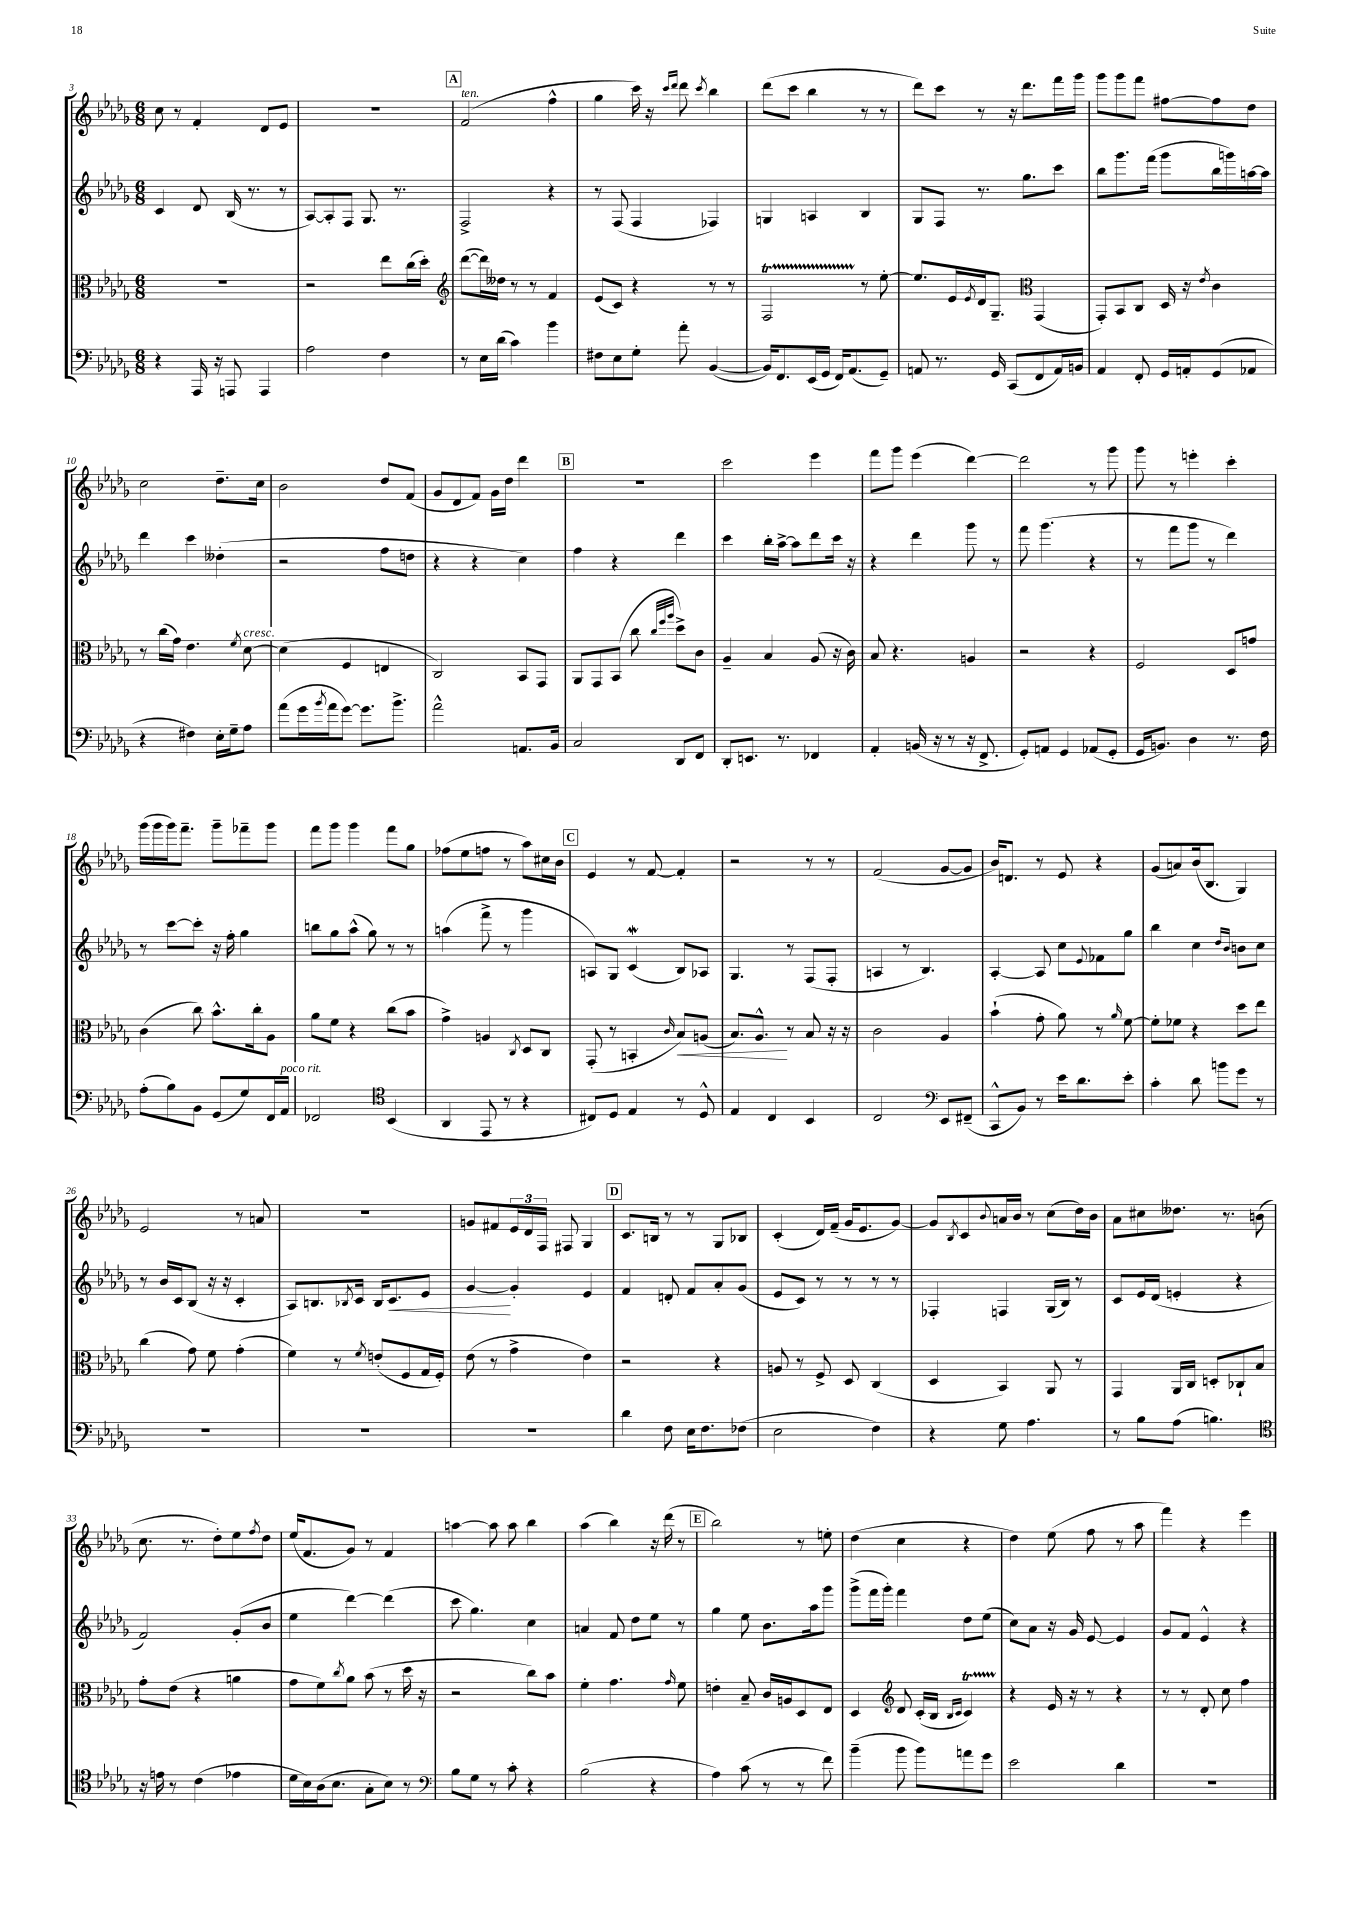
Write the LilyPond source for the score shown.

<<
\new StaffGroup <<
\new Staff = "s0" {
    \clef treble \key des \major \numericTimeSignature \time 6/8
    c''8 r8 f'4-. des'8 ees'8 |
    R2. |
    \mark \markup { \box "A" } f'2^\markup { \italic "ten." }( f''4-^ |
    ges''4 c'''16) r16 \grace { c'''16 des'''16 } des'''8 \acciaccatura { c'''8 } bes''4 |
    des'''8( c'''8 bes''4 r8 r8 |
    des'''8) c'''8 r8 r16 des'''8. f'''16 ges'''16 |
    ges'''8 ges'''8 f'''8 fis''8~ fis''8 des''8 |
    c''2 des''8.-- c''16 |
    bes'2 des''8 f'8( |
    ges'8 des'8 f'8) ges'16 des''16 des'''4 |
    \mark \markup { \box "B" } R2. |
    c'''2 ees'''4 |
    f'''8 ges'''8 ees'''4( des'''4~) |
    des'''2 r8 ges'''8 |
    ges'''8 r8 e'''4-. c'''4-. |
    ges'''16( ges'''16 ges'''16) f'''8.-- ges'''8-- fes'''8-- ges'''8 |
    f'''8 ges'''8 ges'''4 f'''8 ges''8 |
    fes''8( ees''8 f''8 r8 aes''8) cis''16 bes'16 |
    \mark \markup { \box "C" } ees'4 r8 f'8~ f'4-. |
    r2 r8 r8 |
    f'2( ges'8~ ges'8 |
    bes'16) d'8. r8 ees'8 r4 |
    ges'8( a'8) bes'16( bes8. ges4) |
    ees'2 r8 a'8 |
    R2. |
    g'8 fis'8 \tuplet 3/2 { ees'16 des'16 f16 } fis8 ges4 |
    \mark \markup { \box "D" } c'8. b16 r8 r8 ges8 bes8 |
    c'4-.( des'16) f'16--( ges'16 ees'8. ges'8~) |
    ges'8 \acciaccatura { bes8 } c'8 \appoggiatura { bes'8 } a'16 bes'16 r8 c''8( des''16) bes'16 |
    aes'8 cis''8 deses''8. r8. b'8( |
    c''8. r8. des''8-.) ees''8 \acciaccatura { f''8 } des''8 |
    ees''16( f'8. ges'8) r8 f'4 |
    a''4~ a''8 a''8 bes''4 |
    aes''4( bes''4) r16 des'''16( r8 |
    \mark \markup { \box "E" } bes''2) r8 e''8-. |
    des''4( c''4 r4 |
    des''4) ees''8( f''8 r8 aes''8 |
    f'''4) r4 ees'''4 \bar "|." |
}
\new Staff = "s1" {
    \clef treble \key des \major \numericTimeSignature \time 6/8
    c'4 des'8 bes16( r8. r8 |
    aes8~) aes8-. f8 ges8. r8. |
    \mark \markup { \box "A" } f2-> r4 |
    r8 f8( f4 fes4) |
    g4 a4 bes4 |
    ges8 f8 r8. ges''8. c'''8 |
    bes''8 ges'''8. f'''16( ges'''8 bes''16 g'''16) a''16~ a''16 |
    des'''4 c'''4 deses''4-.( |
    r2 f''8 d''8 |
    r4 r4 c''4) |
    \mark \markup { \box "B" } f''4 r4 des'''4 |
    c'''4 bes''16-. aes''16~-> aes''8 des'''8 c'''16 r16 |
    r4 des'''4 ges'''8 r8 |
    f'''8 ges'''4.( r4 |
    r8 f'''8 ges'''8 r8 des'''4) |
    r8 c'''8~ c'''8-. r16 f''16-. ges''4 |
    b''8 ges''8 aes''8-^( ges''8) r8 r8 |
    a''4( f'''8-> r8 ges'''4 |
    \mark \markup { \box "C" } a8) ges8 c'4\mordent( bes8) aes8 |
    ges4. r8 f8( f8-. |
    a4 r8 bes4.) |
    aes4~-. aes8 c''8 \appoggiatura { ees'8 } fes'8 ges''8 |
    bes''4 c''4 \grace { des''16 bes'16 } b'8 c''8 |
    r8 bes'16 c'16 bes8( r16 r16 c'4-. |
    aes8) b8. \acciaccatura { bes8 } c'16 bes16 c'8.\< ees'8 |
    ges'4~\! ges'4-. ees'4 |
    \mark \markup { \box "D" } f'4 d'8-. f'8 aes'8-. ges'8( |
    ees'8 c'8) r8 r8 r8 r8 |
    fes4-. f4 ges16( bes16) r8 |
    c'8 ees'16 des'16( e'4-. r4 |
    f'2) ges'8-.( bes'8 |
    ees''4 des'''4~) des'''4( |
    c'''8 ges''4.) c''4 |
    a'4 f'8 des''8 ees''8 r8 |
    \mark \markup { \box "E" } ges''4 ees''8 bes'8. aes''16 ges'''8 |
    ges'''8->( f'''16 ges'''16-.) f'''4 des''8 ees''8( |
    c''8) aes'8 r16 ges'16 ees'8~ ees'4 |
    ges'8 f'8 ees'4-^ r4 \bar "|." |
}
\new Staff = "s2" {
    \clef alto \key des \major \numericTimeSignature \time 6/8
    R2. |
    r2 ees''8 c''16( des''16-.) |
    \mark \markup { \box "A" } \clef treble des'''8~( des'''16) deses''16 r8 r8 f'4 |
    ees'8( c'8) r4 r8 r8 |
    f2\startTrillSpan r8\stopTrillSpan ees''8~-. |
    ees''8. ees'16 \acciaccatura { ees'8 } des'16 ges8.-- \clef alto ges,4( |
    ges,8-.) bes,8 c8 des16 r16 \acciaccatura { ees'8 } c'4 |
    r8 c''16( ges'16) ees'4. \acciaccatura { f'8 } des'8~^\markup { \italic "cresc." } |
    des'4( f4 e4 |
    c2) bes,8 ges,8 |
    \mark \markup { \box "B" } aes,8 ges,8 bes,8( c''8 \grace { c''32 f''32 aes''32 } des''8->) c'8 |
    aes4-- bes4 aes8( r16 c'16) |
    bes8 r4. a4 |
    r2 r4 |
    f2 des8 g'8 |
    c'4( c''8) bes'8.-^ c''16-. aes8 |
    aes'8 f'8 r4 c''8( bes'8 |
    ges'4->) a4 \acciaccatura { c8 } des8 c8 |
    \mark \markup { \box "C" } ges,8-.( r8 b,4-. \grace { c'16 } bes8\<) a8( |
    bes8.) aes8.-^\! r8 bes8 r16 r16 |
    c'2 aes4 |
    bes'4-!( ges'8-. aes'8) r8 \grace { aes'16 } f'8~ |
    f'8-. fes'8 r4 des''8 ees''8 |
    c''4( ges'8) f'8 ges'4-.( |
    f'4) r8 \acciaccatura { f'8 } e'8-.( f8 ges16 f16-.) |
    ees'8( r8 ges'4-> ees'4) |
    \mark \markup { \box "D" } r2 r4 |
    a8 r8 f8-> des8 c4( |
    des4 bes,4) aes,8 r8 |
    ges,4 aes,16 c16 d8-. ces8-! bes8 |
    ges'8-. ees'8( r4 a'4 |
    ges'8 f'8) \acciaccatura { c''8 } aes'8 bes'8( r8 des''16 r16 |
    r2 c''8) bes'8 |
    f'4-. ges'4. \grace { ges'16 } f'8 |
    \mark \markup { \box "E" } e'4-. bes8-- c'16 a16 des8 ees8 |
    des4 \clef treble des'8 c'16-.( bes16 \grace { bes16 c'16 } c'4\startTrillSpan) |
    r4\stopTrillSpan ees'16 r16 r8 r4 |
    r8 r8 des'8-. c''8 f''4 \bar "|." |
}
\new Staff = "s3" {
    \clef bass \key des \major \numericTimeSignature \time 6/8
    r4 aes,,16 r16 a,,8 a,,4 |
    aes2 f4 |
    \mark \markup { \box "A" } r8 ees16 des'16( c'4) bes'4 |
    fis8 ees8 ges8-. aes'8-. bes,4~( |
    bes,16) f,8. ees,16( ges,16 f,16) aes,8.( ges,8--) |
    a,8 r8. ges,16 c,8( f,8 a,16) b,16 |
    aes,4 f,8-. ges,16 a,16-. ges,8( aes,8 |
    r4 fis4) ees16-. ges16-- aes8 |
    aes'8( ges'16 \acciaccatura { bes'8 } aes'16 ges'8~) ges'8. bes'8.-> |
    aes'2-^ a,8. bes,16 |
    \mark \markup { \box "B" } c2 des,8 f,8 |
    des,8-. e,8. r8. fes,4 |
    aes,4-. b,16( r16 r8 r16 f,8.-> |
    ges,8-.) a,8 ges,4 aes,8( ges,8-. |
    ges,16 b,8.) des4 r8. f16 |
    aes8-.( bes8) bes,8 ges,8( ges8) f,16 aes,16^\markup { \italic "poco rit." } |
    fes,2 \clef tenor bes,4( |
    aes,4 ees,8 r8 r4 |
    \mark \markup { \box "C" } cis8) des8 ees4 r8 des8-^ |
    ees4 c4 bes,4 |
    c2 \clef bass ees,8 fis,8--( |
    c,8-^ bes,8) r8 ees'16 des'8. ees'8-. |
    c'4-. des'8 b'8 ges'8 r8 |
    R2. |
    R2. |
    R2. |
    \mark \markup { \box "D" } des'4 f8 ees16 f8. fes8( |
    ees2 f4) |
    r4 ges8 aes4. |
    r8 bes8 aes8( b4.) |
    \clef tenor r16 e'16 r8 c'4( ees'4 |
    des'16 bes16) aes16( bes8. ges8-. bes8) r8 |
    \clef bass bes8 ges8 r8 c'8-. r4 |
    bes2( r4 |
    \mark \markup { \box "E" } aes4) c'8( r8 r8 f'8) |
    bes'4--( bes'8 bes'8) a'8 ges'8 |
    ees'2 des'4 |
    R2. \bar "|." |
}
>>
>>
\layout { \context { \Score currentBarNumber = #3 } }
